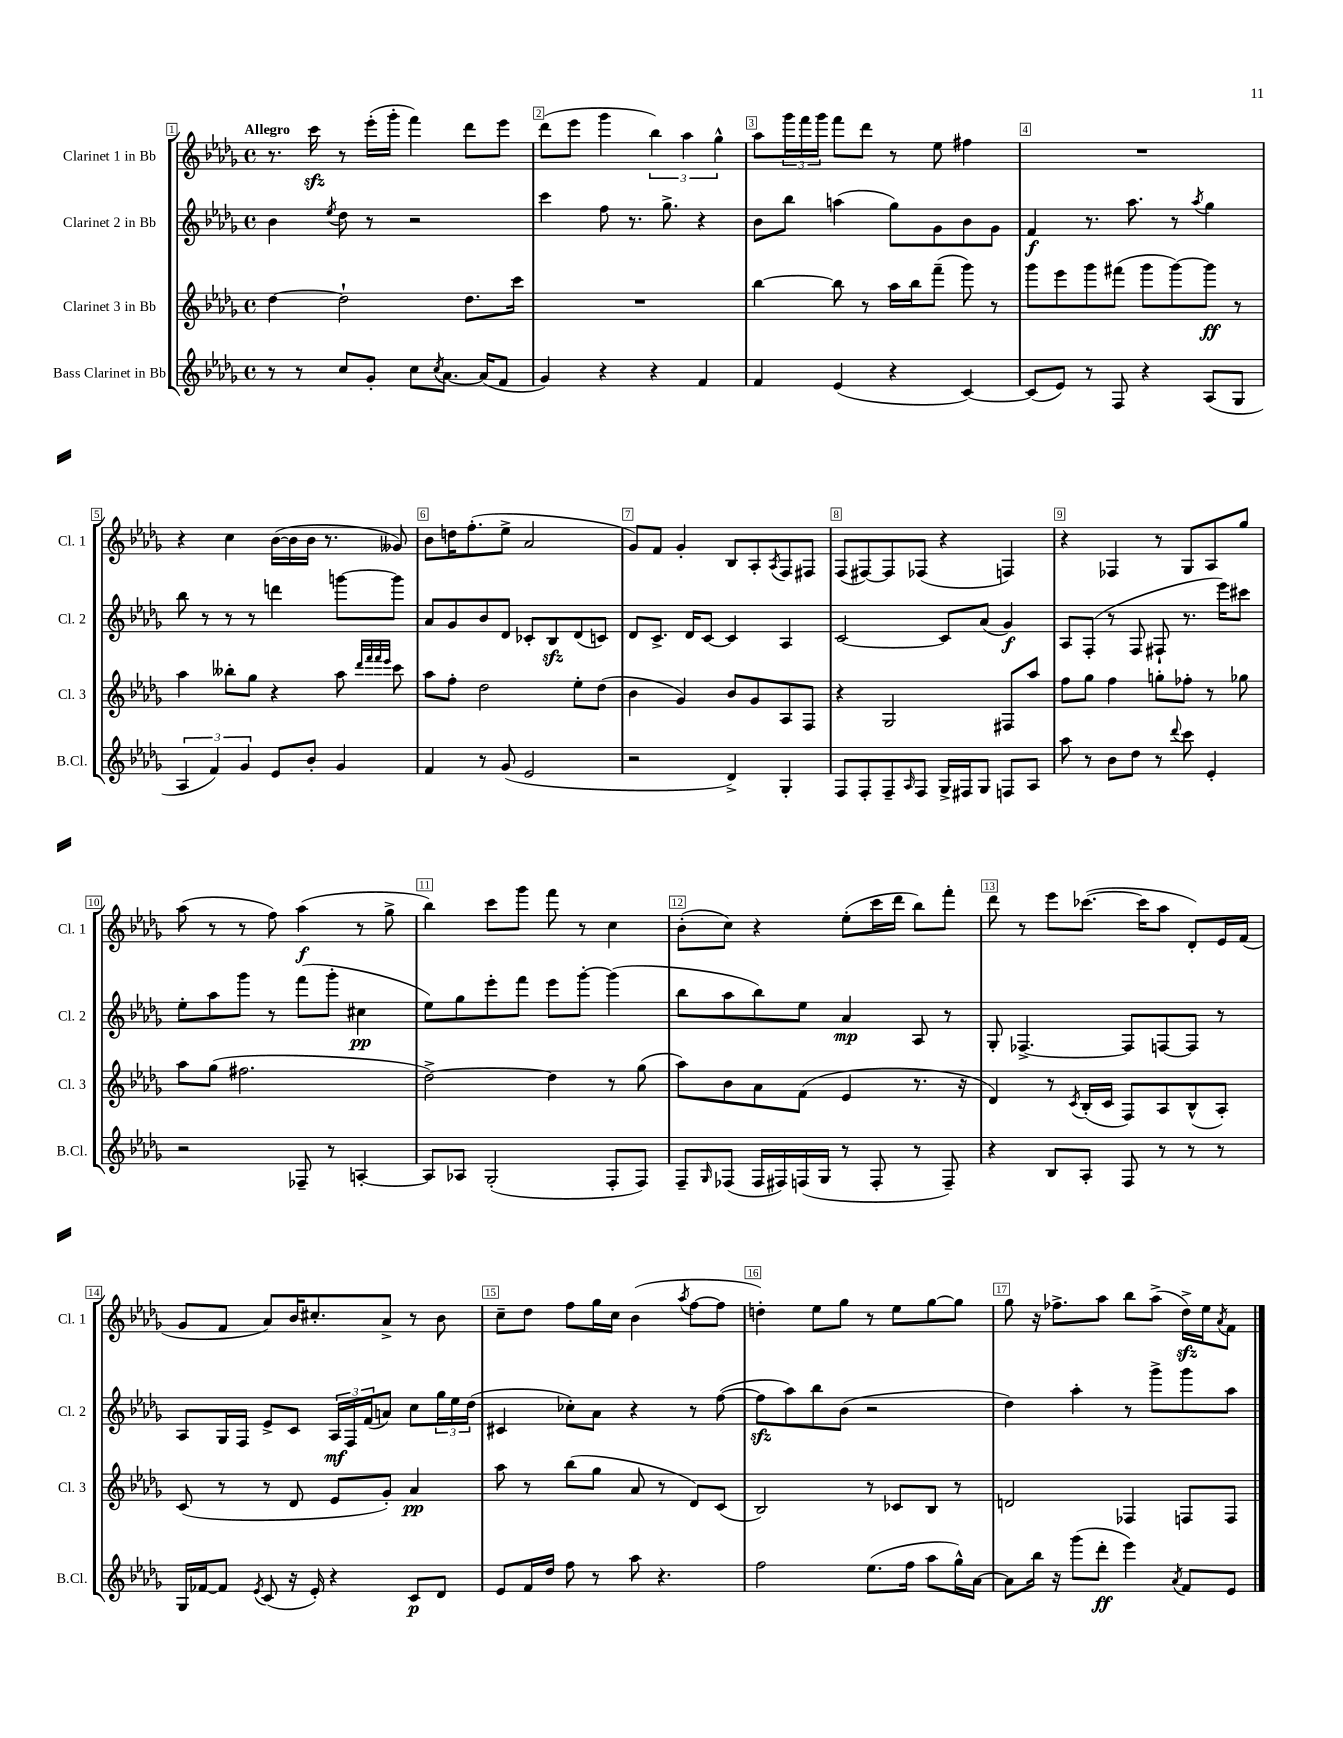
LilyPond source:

<<
\new StaffGroup <<
\new Staff = "s0" \with { instrumentName = "Clarinet 1 in Bb" shortInstrumentName = "Cl. 1" } {
    \clef treble \key des \major \defaultTimeSignature \time 4/4 \tempo "Allegro"
    r8. c'''16\sfz r8 ees'''16-.( ges'''16-. f'''4) des'''8 ees'''8 |
    des'''8( ees'''8 ges'''4 \tuplet 3/2 { bes''4) aes''4 ges''4-^ } |
    aes''8 \tuplet 3/2 { ges'''16 f'''16 ges'''16 } f'''8 des'''8 r8 ees''8 fis''4 |
    R1 |
    r4 c''4 bes'16~( bes'16 bes'16 r8. geses'8) |
    bes'8 d''16 f''8.-.( ees''8-> aes'2 |
    ges'8) f'8 ges'4-. bes8 aes8-. \acciaccatura { aes8 } f8 fis8 |
    f8( fis8~) fis8 fes8( r4 f4) |
    r4 fes4 r8 ges8 aes8 ges''8 |
    aes''8( r8 r8 f''8) aes''4\f( r8 ges''8-> |
    bes''4) c'''8 ges'''8 f'''8 r8 c''4 |
    bes'8-.( c''8) r4 ees''8-.( c'''16 des'''16 bes''8) f'''8-. |
    des'''8 r8 ees'''8 ces'''8.~( ces'''16 aes''8 des'8-.) ees'16 f'16( |
    ges'8 f'8 aes'8) bes'16 cis''8.-. aes'8-> r8 bes'8 |
    c''8-- des''8 f''8 ges''16 c''16 bes'4( \acciaccatura { aes''8 } f''8~ f''8 |
    d''4-.) ees''8 ges''8 r8 ees''8 ges''8~ ges''8 |
    ges''8 r16 fes''8.-> aes''8 bes''8 aes''8->( des''16->\sfz) ees''16 \acciaccatura { aes'8 } f'8 \bar "|." |
}
\new Staff = "s1" \with { instrumentName = "Clarinet 2 in Bb" shortInstrumentName = "Cl. 2" } {
    \clef treble \key des \major \defaultTimeSignature \time 4/4
    bes'4 \acciaccatura { ees''8 } des''8 r8 r2 |
    c'''4 f''8 r8. ges''8.-> r4 |
    bes'8 bes''8 a''4( ges''8) ges'8 bes'8 ges'8 |
    f'4\f r8. aes''8. r8 \acciaccatura { aes''8 } ges''4 |
    bes''8 r8 r8 r8 d'''4 g'''8~ g'''8 |
    aes'8 ges'8 bes'8 des'8 ces'8-. bes8\sfz des'8( c'8) |
    des'8 c'8.-> des'16 c'8~ c'4 aes4 |
    c'2~ c'8 aes'8( ges'4\f) |
    aes8 f8-.( r8 f8 fis8-! r8. ees'''16) cis'''8 |
    ees''8-. aes''8 ges'''8 r8 f'''8( ges'''8-. cis''4\pp |
    ees''8) ges''8 ees'''8-. f'''8 ees'''8 ges'''8~-. ges'''4( |
    bes''8 aes''8 bes''8) ees''8 aes'4\mp aes8 r8 |
    ges8-. fes4.~-> fes8 f8~ f8 r8 |
    aes8 ges16 f16 ees'8-> c'8 \tuplet 3/2 { aes16\mf f16 f'16( } a'8) c''8 \tuplet 3/2 { ges''16 ees''16 des''16( } |
    cis'4 ces''8-.) aes'8 r4 r8 f''8~( |
    f''8\sfz aes''8) bes''8 bes'8( r2 |
    des''4) aes''4-. r8 ges'''8-> ges'''8 aes''8 \bar "|." |
}
\new Staff = "s2" \with { instrumentName = "Clarinet 3 in Bb" shortInstrumentName = "Cl. 3" } {
    \clef treble \key des \major \defaultTimeSignature \time 4/4
    des''4~ des''2-! des''8. c'''16 |
    R1 |
    bes''4~ bes''8 r8 aes''16 bes''16 f'''8--( ges'''8) r8 |
    ges'''8 ees'''8 ges'''8 fis'''8( ges'''8 ges'''8~) ges'''8\ff r8 |
    aes''4 beses''8-. ges''8 r4 aes''8 \grace { des'''32 f'''32 f'''32 ees'''32 } c'''8 |
    aes''8 f''8-. des''2 ees''8-. des''8( |
    bes'4 ges'4) bes'8 ges'8 aes8 f8 |
    r4 ges2 fis8 aes''8 |
    f''8 ges''8 f''4 g''8-. fes''8-. r8 ges''8 |
    aes''8 ges''8( fis''2. |
    des''2~->) des''4 r8 ges''8( |
    aes''8) bes'8 aes'8 f'8( ees'4 r8. r16 |
    des'4) r8 \acciaccatura { c'8 } bes16-.( c'16 f8) aes8 bes8-^( aes8-.) |
    c'8( r8 r8 des'8 ees'8 ges'8-.) aes'4\pp |
    aes''8 r8 bes''8( ges''8 aes'8 r8 des'8) c'8( |
    bes2) r8 ces'8 bes8 r8 |
    d'2 fes4 f8 f8 \bar "|." |
}
\new Staff = "s3" \with { instrumentName = "Bass Clarinet in Bb" shortInstrumentName = "B.Cl." } {
    \clef treble \key des \major \defaultTimeSignature \time 4/4
    r8 r8 c''8 ges'8-. c''8 \acciaccatura { c''8 } aes'8.~ aes'16( f'8 |
    ges'4) r4 r4 f'4 |
    f'4 ees'4( r4 c'4~) |
    c'8( ees'8) r8 f8 r4 aes8( ges8 |
    \tuplet 3/2 { aes4 f'4) ges'4 } ees'8 bes'8-. ges'4 |
    f'4 r8 ges'8( ees'2 |
    r2 des'4->) ges4-. |
    f8 f8-. f8-- \grace { aes16 } f8 ges16-> fis16 ges8 f8 aes8 |
    aes''8 r8 bes'8 des''8 r8 \appoggiatura { des'''8 } c'''8 ees'4-. |
    r2 fes8-- r8 a4~-. |
    a8 aes8 ges2-.( f8-. f8) |
    f8-- \grace { ges16 } fes8( fes16 fis16) f16( ges16 r8 f8-. r8 f8--) |
    r4 bes8 aes8-. f8 r8 r8 r8 |
    ges16 fes'16~ fes'8 \acciaccatura { ees'8 } c'8( r16 ees'16-.) r4 c'8\p des'8 |
    ees'8 f'16 des''16 f''8 r8 aes''8 r4. |
    f''2 ees''8.( f''16 aes''8 ges''16-^) aes'16~ |
    aes'8 bes''16 r16 ges'''8( des'''8-.\ff ees'''4) \acciaccatura { aes'8 } f'8 ees'8 \bar "|." |
}
>>
>>
\layout { \context { \Score \override BarNumber.break-visibility = ##(#f #t #t) barNumberVisibility = #all-bar-numbers-visible \override BarNumber.stencil = #(make-stencil-boxer 0.1 0.3 ly:text-interface::print) } }
